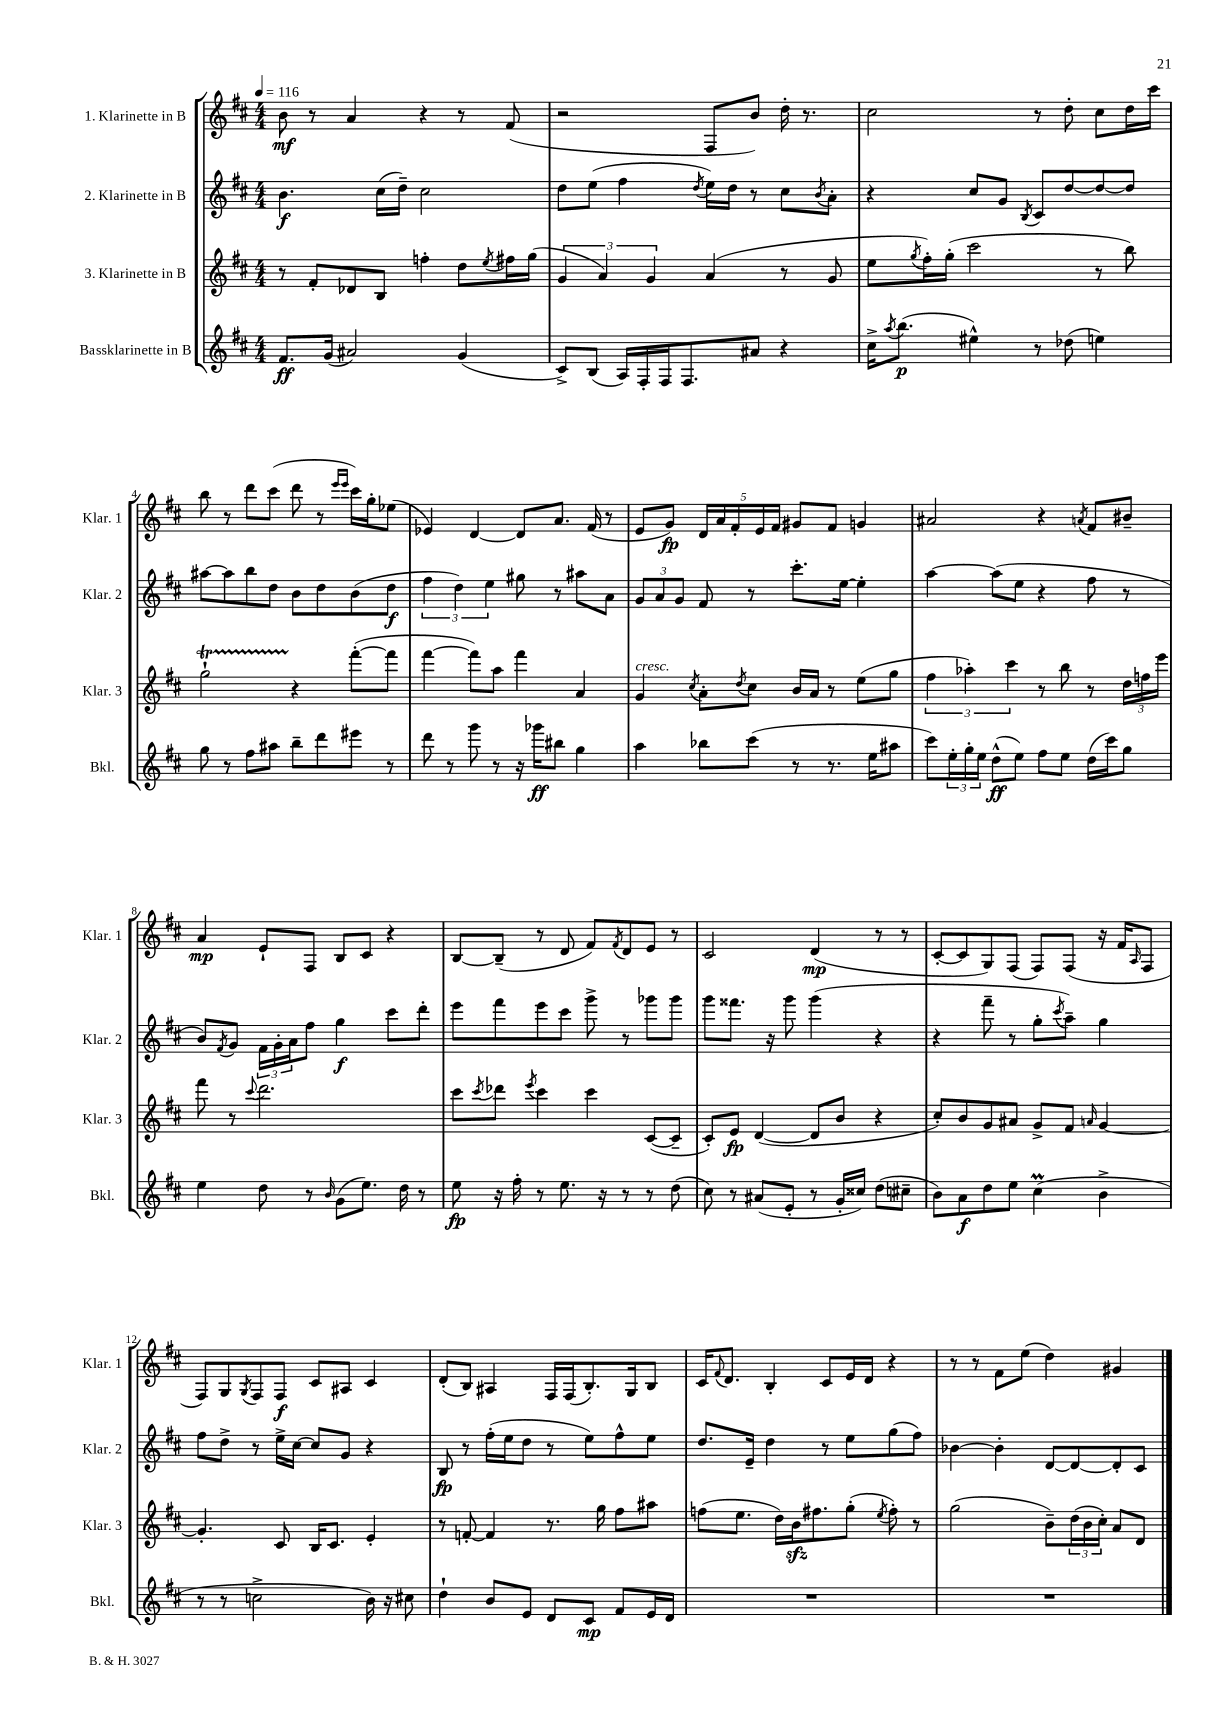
<<
\new StaffGroup <<
\new Staff = "s0" \with { instrumentName = "1. Klarinette in B" shortInstrumentName = "Klar. 1" } {
    \clef treble \key d \major \numericTimeSignature \time 4/4 \tempo 4 = 116
    b'8\mf r8 a'4 r4 r8 fis'8( |
    r2 fis8 b'8) d''16-. r8. |
    cis''2 r8 d''8-. cis''8 d''16 cis'''16 |
    b''8 r8 d'''8 cis'''8( d'''8 r8 \grace { e'''16 e'''16 } cis'''16) g''16-. ees''8( |
    ees'4) d'4~ d'8 a'8. fis'16( r8 |
    e'8 g'8\fp) \tuplet 5/4 { d'16 a'16 fis'16-. e'16 fis'16 } gis'8 fis'8 g'4 |
    ais'2 r4 \acciaccatura { a'8 } fis'8 bis'8-- |
    a'4\mp e'8-! fis8 b8 cis'8 r4 |
    b8~ b8--( r8 d'8 fis'8) \acciaccatura { fis'8 } d'8 e'8 r8 |
    cis'2 d'4\mp( r8 r8 |
    cis'8~-. cis'8 g8) fis8( fis8) fis8( r16 fis'16 \grace { a16 } fis8 |
    fis8) g8 \acciaccatura { g8 } fis8 fis8\f cis'8 ais8 cis'4 |
    d'8-.( b8) ais4 fis16 fis16( b8.-.) g16 b8 |
    cis'16 \appoggiatura { fis'8 } d'8. b4-. cis'8 e'16 d'16 r4 |
    r8 r8 fis'8 e''8( d''4) gis'4 \bar "|." |
}
\new Staff = "s1" \with { instrumentName = "2. Klarinette in B" shortInstrumentName = "Klar. 2" } {
    \clef treble \key d \major \numericTimeSignature \time 4/4
    b'4.\f cis''16( d''16--) cis''2 |
    d''8 e''8( fis''4 \acciaccatura { d''8 } e''16) d''16 r8 cis''8 \acciaccatura { b'8 } a'8-. |
    r4 cis''8 g'8 \acciaccatura { b8 } cis'8 d''8~ d''8~ d''8 |
    ais''8~ ais''8 b''8 d''8 b'8 d''8 b'8( d''8\f |
    \tuplet 3/2 { fis''4 d''4) e''4 } gis''8 r8 ais''8 a'8 |
    \tuplet 3/2 { g'8 a'8 g'8 } fis'8 r8 cis'''8.-. e''16~ e''4-. |
    a''4~ a''8( e''8 r4 fis''8 r8 |
    b'8) \acciaccatura { fis'8 } g'8 \tuplet 3/2 { fis'16 g'16-. a'16 } fis''8 g''4\f cis'''8 d'''8-. |
    e'''8 fis'''8 e'''8 cis'''8 g'''8-> r8 ges'''8 ges'''8 |
    g'''8 fisis'''8. r16 g'''8 g'''4( r4 |
    r4 fis'''8-- r8 g''8-. \acciaccatura { cis'''8 } a''8--) g''4 |
    fis''8 d''8-> r8 e''16-> cis''16~ cis''8 g'8 r4 |
    b8\fp r8 fis''16-.( e''16 d''8 r8 e''8) fis''8-^ e''8 |
    d''8. e'16-- d''4 r8 e''8 g''8( fis''8) |
    bes'4~ bes'4-. d'8~ d'8~ d'8-. cis'8 \bar "|." |
}
\new Staff = "s2" \with { instrumentName = "3. Klarinette in B" shortInstrumentName = "Klar. 3" } {
    \clef treble \key d \major \numericTimeSignature \time 4/4
    r8 fis'8-. des'8 b8 f''4-. d''8 \acciaccatura { e''8 } fis''16 g''16( |
    \tuplet 3/2 { g'4 a'4) g'4 } a'4( r8 g'8 |
    e''8 \acciaccatura { g''8 } fis''16-.) g''16-.( cis'''2 r8 b''8) |
    g''2-!\startTrillSpan r4\stopTrillSpan fis'''8~-.( fis'''8 |
    fis'''4~ fis'''8) a''8 fis'''4 a'4 |
    g'4^\markup { \italic "cresc." } \acciaccatura { cis''8 } a'8-. \acciaccatura { d''8 } cis''8 b'16 a'16 r8 e''8( g''8 |
    \tuplet 3/2 { fis''4 aes''4-.) cis'''4 } r8 b''8 r8 \tuplet 3/2 { d''16 f''16 e'''16 } |
    fis'''8 r8 \appoggiatura { cis'''8 } d'''2. |
    cis'''8 \acciaccatura { cis'''8 } des'''8 \acciaccatura { e'''8 } cis'''4 cis'''4 cis'8~( cis'8-- |
    cis'8-.) e'8\fp d'4~( d'8 b'8 r4 |
    cis''8-.) b'8 g'8 ais'8 g'8-> fis'8 \grace { a'16 } g'4~ |
    g'4.-. cis'8 b16 cis'8. e'4-. |
    r8 f'8~-. f'4 r8. g''16 fis''8 ais''8 |
    f''8( e''8. d''16) b'16\sfz fis''8. g''8-.( \acciaccatura { e''8 } fis''8-.) r8 |
    g''2( b'8--) \tuplet 3/2 { d''16( b'16 cis''16-.) } a'8 d'8 \bar "|." |
}
\new Staff = "s3" \with { instrumentName = "Bassklarinette in B" shortInstrumentName = "Bkl." } {
    \clef treble \key d \major \numericTimeSignature \time 4/4
    fis'8.\ff g'16( ais'2) g'4( |
    cis'8->) b8( a16) fis16-. fis16 fis8. ais'8 r4 |
    cis''16-> \acciaccatura { a''8 } b''8.\p( eis''4-^) r8 des''8( e''4) |
    g''8 r8 fis''8 ais''8 b''8-- d'''8 eis'''8 r8 |
    d'''8 r8 g'''8 r8 r16 ges'''16\ff bis''8 g''4 |
    a''4 bes''8 cis'''8( r8 r8. e''16 ais''8 |
    cis'''8) \tuplet 3/2 { e''16-. g''16-. e''16 } d''8-^\ff( e''8) fis''8 e''8 d''16( cis'''16) g''8 |
    e''4 d''8 r8 \grace { b'16 } g'8( e''8.) d''16 r8 |
    e''8\fp r16 fis''16-. r8 e''8. r16 r8 r8 d''8( |
    cis''8) r8 ais'8( e'8-. r8 g'16-. cisis''16) d''8( cis''8-- |
    b'8) a'8\f d''8 e''8 cis''4\prall( b'4-> |
    r8 r8 c''2-> b'16) r16 cis''8 |
    d''4-! b'8 e'8 d'8 cis'8\mp fis'8 e'16 d'16 |
    R1 |
    R1 \bar "|." |
}
>>
>>
